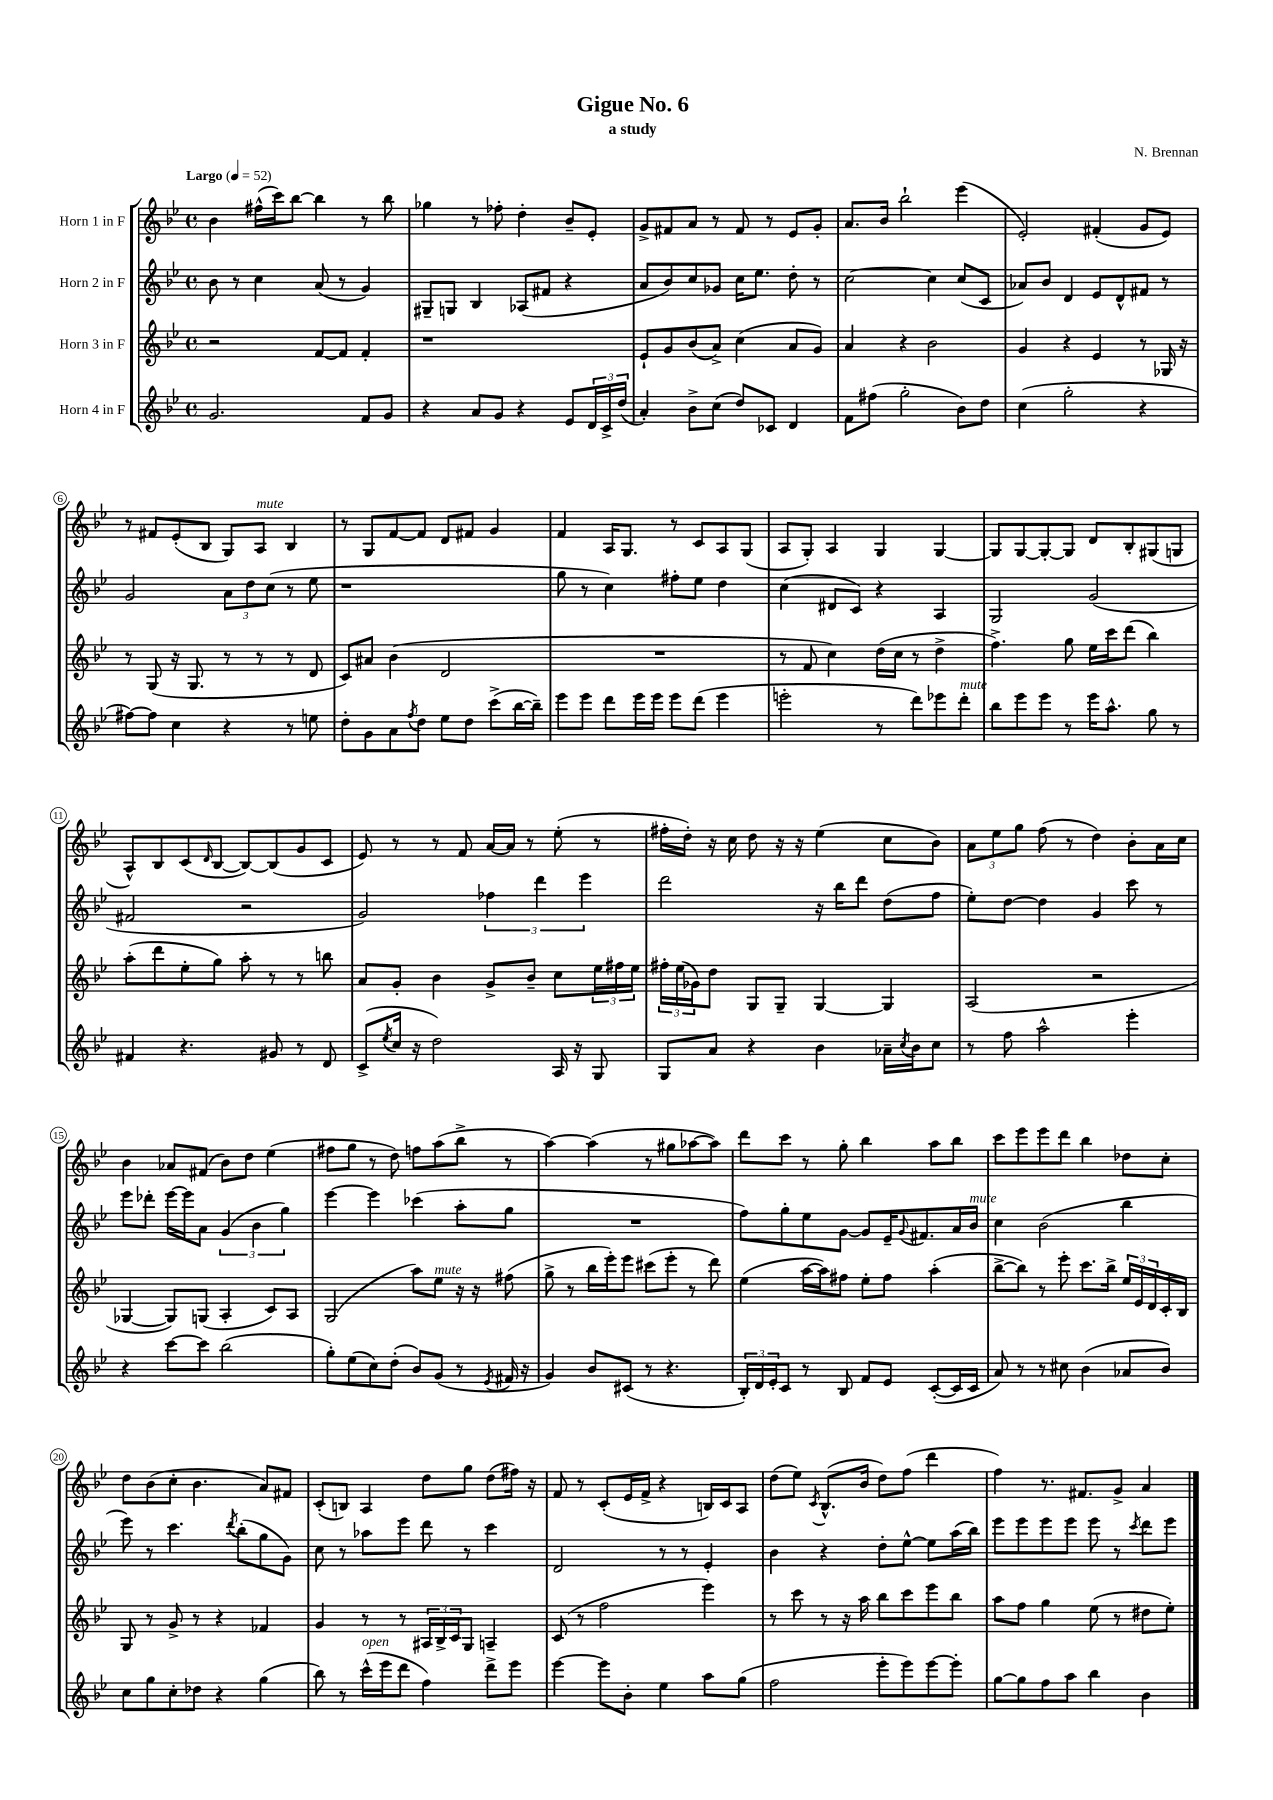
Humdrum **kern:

**kern	**kern	**kern	**kern
*staff4	*staff3	*staff2	*staff1
*clefG2	*clefG2	*clefG2	*clefG2
*k[b-e-]	*k[b-e-]	*k[b-e-]	*k[b-e-]
*M4/4	*M4/4	*M4/4	*M4/4
*met(c)	*met(c)	*met(c)	*met(c)
*MM52	*MM52	*MM52	*MM52
2.g	2r	8b-	4b-
.	.	8r	.
.	.	4cc	(16ff#^^
.	.	.	16ccc)
.	.	.	[8bb-
.	[8f	(8a	4bb-]
.	8f]	8r	.
8f	4f'	4g)	8r
8g	.	.	8bb-
=	=	=	=
4r	1r	8G#~	4gg-
.	.	8G	.
8a	.	4B-	8r
8g	.	.	8ff-'
4r	.	(8A-	4dd'
.	.	8f#	.
8e-	.	4r	8b-~
24d	.	.	8e-'
24c^	.	.	.
(24dd	.	.	.
=	=	=	=
4a')	8e-`	8a	8g^
.	8g	8b-)	8f#
8b-^	(8b-	8cc	8a
(8cc	8a^)	8g-	8r
8dd)	(4cc	16cc	8f#
.	.	8.ee-	.
8c-	.	.	8r
4d	8a	8dd'	8e-
.	8g)	8r	8g'
=	=	=	=
8f	4a	[2cc	8.a
(8ff#	.	.	.
.	.	.	16b-
2gg'	4r	.	2bb-`
.	2b-	4cc]	.
8b-)	.	(8cc	(4eee-
8dd	.	8c	.
=	=	=	=
(4cc	4g	8a-)	2e-')
.	.	8b-	.
2gg'	4r	4d	.
.	4e-	8e-	(4f#'
.	.	8d^^	.
4r	8r	8f#	8g
.	16G-	8r	8e-)
.	16r	.	.
=	=	=	=
[8ff#)	8r	2g	8r
8ff#]	(8G	.	8f#
4cc	16r	.	(8e-'
.	8.G	.	.
.	.	.	8B-
4r	8r	12a	8G)
.	.	12dd	.
.	8r	.	8A
.	.	(12cc	.
8r	8r	8r	4B-
8ee	8d	8ee-	.
=	=	=	=
8dd'	8c)	1r	8r
8g	8a#	.	8G
8a	(4b-	.	[8f
8qff	.	.	.
8dd	.	.	8f]
8ee-	2d	.	8d
8dd	.	.	8f#
(8ccc^	.	.	4g
[16bb-	.	.	.
16bb-~])	.	.	.
=	=	=	=
8eee-	1r	8gg	4f
8eee-	.	8r	.
8ddd	.	4cc)	16A
.	.	.	8.G
16eee-	.	.	.
16eee-	.	.	.
8eee-	.	8ff#'	8r
(8ddd	.	8ee-	8c
4eee-	.	4dd	8A
.	.	.	(8G
=	=	=	=
2eee'	8r	(4cc	8A
.	8f	.	8G')
.	4cc)	8d#	4A
.	.	8c)	.
8r	(16dd	4r	4G
.	16cc	.	.
8ddd)	8r	.	.
8eee-	4dd^	4A	[4G
8ddd'	.	.	.
=	=	=	=
8bb-	4.ff^)	2G	8G]
8eee-	.	.	[8G
8eee-	.	.	8G'_
8r	8gg	.	8G]
16eee-	16ee-	(2g	8d
8.aa^^	16ccc	.	.
.	(8ddd	.	8B-'
8gg	4bb-)	.	(8G#
8r	.	.	8G
=	=	=	=
4f#	(8aa'	2f#	8A^^)
.	8ddd	.	8B-
4.r	8ee-'	.	(8c
.	.	.	16qqd
.	8gg)	.	[8B-
.	8aa'	2r	8B-_)
8g#	8r	.	(8B-]
8r	8r	.	8g
8d	8bb	.	8c
=	=	=	=
(8c^	8a	2g)	8e-)
8qee-	.	.	.
16cc	8g'	.	8r
16r	.	.	.
2dd)	4b-	.	8r
.	.	.	8f
.	8g^	6ff-	[16a
.	.	.	16a]
.	8b-~	.	8r
.	.	6ddd	.
16A	8cc	.	(8ee-'
16r	.	.	.
.	.	6eee-	.
8G	24ee-	.	8r
.	24ff#	.	.
.	24ee-	.	.
=	=	=	=
8G	24ff#'	2ddd	16ff#'
.	(24ee-	.	.
.	.	.	16dd')
.	24g-)	.	.
8a	8dd	.	16r
.	.	.	16cc
4r	8G	.	8dd
.	8G~	.	16r
.	.	.	16r
4b-	[4G	16r	(4ee-
.	.	16bb-	.
.	.	8ddd	.
16a-~	4G]	(8dd	8cc
8qcc	.	.	.
16b-	.	.	.
8cc	.	8ff	8b-)
=	=	=	=
8r	(2A	8ee-')	12a
.	.	.	12ee-
8ff	.	[8dd	.
.	.	.	12gg
2aa^^	.	4dd]	(8ff
.	.	.	8r
.	2r	4g	4dd)
4eee-'	.	8ccc	8b-'
.	.	8r	16a
.	.	.	16cc
=	=	=	=
4r	[4G-	8eee-	4b-
.	.	8ddd-'	.
[8ccc	8G-])	[16eee-	8a-
.	.	16eee-]	.
8ccc]	(8G	8a	(8f#
(2bb-	4A'	(6g	8b-)
.	.	.	8dd
.	.	6b-	.
.	8c)	.	(4ee-
.	.	6gg)	.
.	8A	.	.
=	=	=	=
8gg')	(2G	[4eee-	8ff#
(8ee-	.	.	8gg
8cc)	.	4eee-]	8r
(8dd'	.	.	8dd)
8b-)	8aa)	(4ccc-	8ff
(8g	8ee-	.	(8aa
8r	16r	8aa'	8bb-^
.	16r	.	.
8qe-	.	.	.
16f#	(8ff#	8gg	8r
16r	.	.	.
=	=	=	=
4g)	8gg^	1r	[4aa)
.	8r	.	.
8b-	16bb-	.	(4aa]
.	16eee-')	.	.
(8c#	8eee-	.	.
8r	(8ccc#	.	8r
4.r	8eee-'	.	8gg#
.	8r	.	[8aa-
.	8ddd)	.	8aa-])
=	=	=	=
24B-')	(4ee-	8ff)	8ddd
24d	.	.	.
24e-'	.	.	.
8c	.	8gg'	8ccc
8r	[16aa	8ee-	8r
.	16aa])	.	.
8B-	8ff#	[8g	8gg'
8f	8ee-'	8g]	4bb-
8e-	8ff#	16e-~	.
.	.	8qqg	.
.	.	8.f#	.
([8c'	(4aa'	.	8aa
16c]	.	16a	8bb-
16c	.	16b-	.
=	=	=	=
8a)	[8bb-^	4cc	8ccc
8r	8bb-])	.	8eee-
8r	8r	(2b-	8eee-
8cc#	8eee-'	.	8ddd
(4b-	8.ccc	.	4bb-
.	16bb-^	.	.
8a-	24ee-	4bb-	8dd-
.	24e-	.	.
.	24d	.	.
8b-)	16c'	.	8cc'
.	16B-	.	.
=	=	=	=
8cc	8G	8eee-)	8dd
8gg	8r	8r	(8b-
8cc'	8g^	4.ccc	8cc'
8dd-	8r	.	4.b-
4r	4r	.	.
.	.	8qddd	.
.	.	(8bb-'	.
(4gg	4f-	8gg	8a)
.	.	8g)	8f#
=	=	=	=
8bb-)	4g	8cc	(8c'
8r	.	8r	8B)
(16ccc^^	8r	8aa-	4A
16eee-	.	.	.
8ddd	8r	8eee-	.
4ff)	24A#	8ddd	8dd
.	24B-^	.	.
.	24c	.	.
.	8G	8r	8gg
8ddd^	4A~	4ccc	(8dd
8eee-	.	.	16ff#)
.	.	.	16r
=	=	=	=
[4eee-	(8c	2d	8f
.	8r	.	8r
8eee-]	2ff	.	(8c'
8b-'	.	.	16e-
.	.	.	16f^
4ee-	.	8r	4r
.	.	8r	.
8aa	4eee-)	4e-'	16B)
.	.	.	16c
(8gg	.	.	8A
=	=	=	=
2ff	8r	4b-	(8dd
.	8ccc	.	8ee-)
.	.	.	8qc
.	8r	4r	(8.B-^^
.	16r	.	.
.	16aa	.	16b-
8eee-'	8bb-	8dd'	8dd)
8eee-)	8ccc	[8ee-^^	(8ff
[8eee-	8eee-	8ee-]	4ddd
8eee-']	8bb-	(16aa	.
.	.	16bb-)	.
=	=	=	=
[8gg	8aa	8eee-	4ff)
8gg]	8ff	8eee-	.
8ff	4gg	8eee-	8.r
8aa	.	8eee-	.
.	.	.	8.f#
4bb-	(8ee-	8eee-	.
.	8r	8r	8g^
.	.	8qccc	.
4b-	8dd#	8ddd	4a
.	8ee-')	8eee-	.
==	==	==	==
*-	*-	*-	*-
